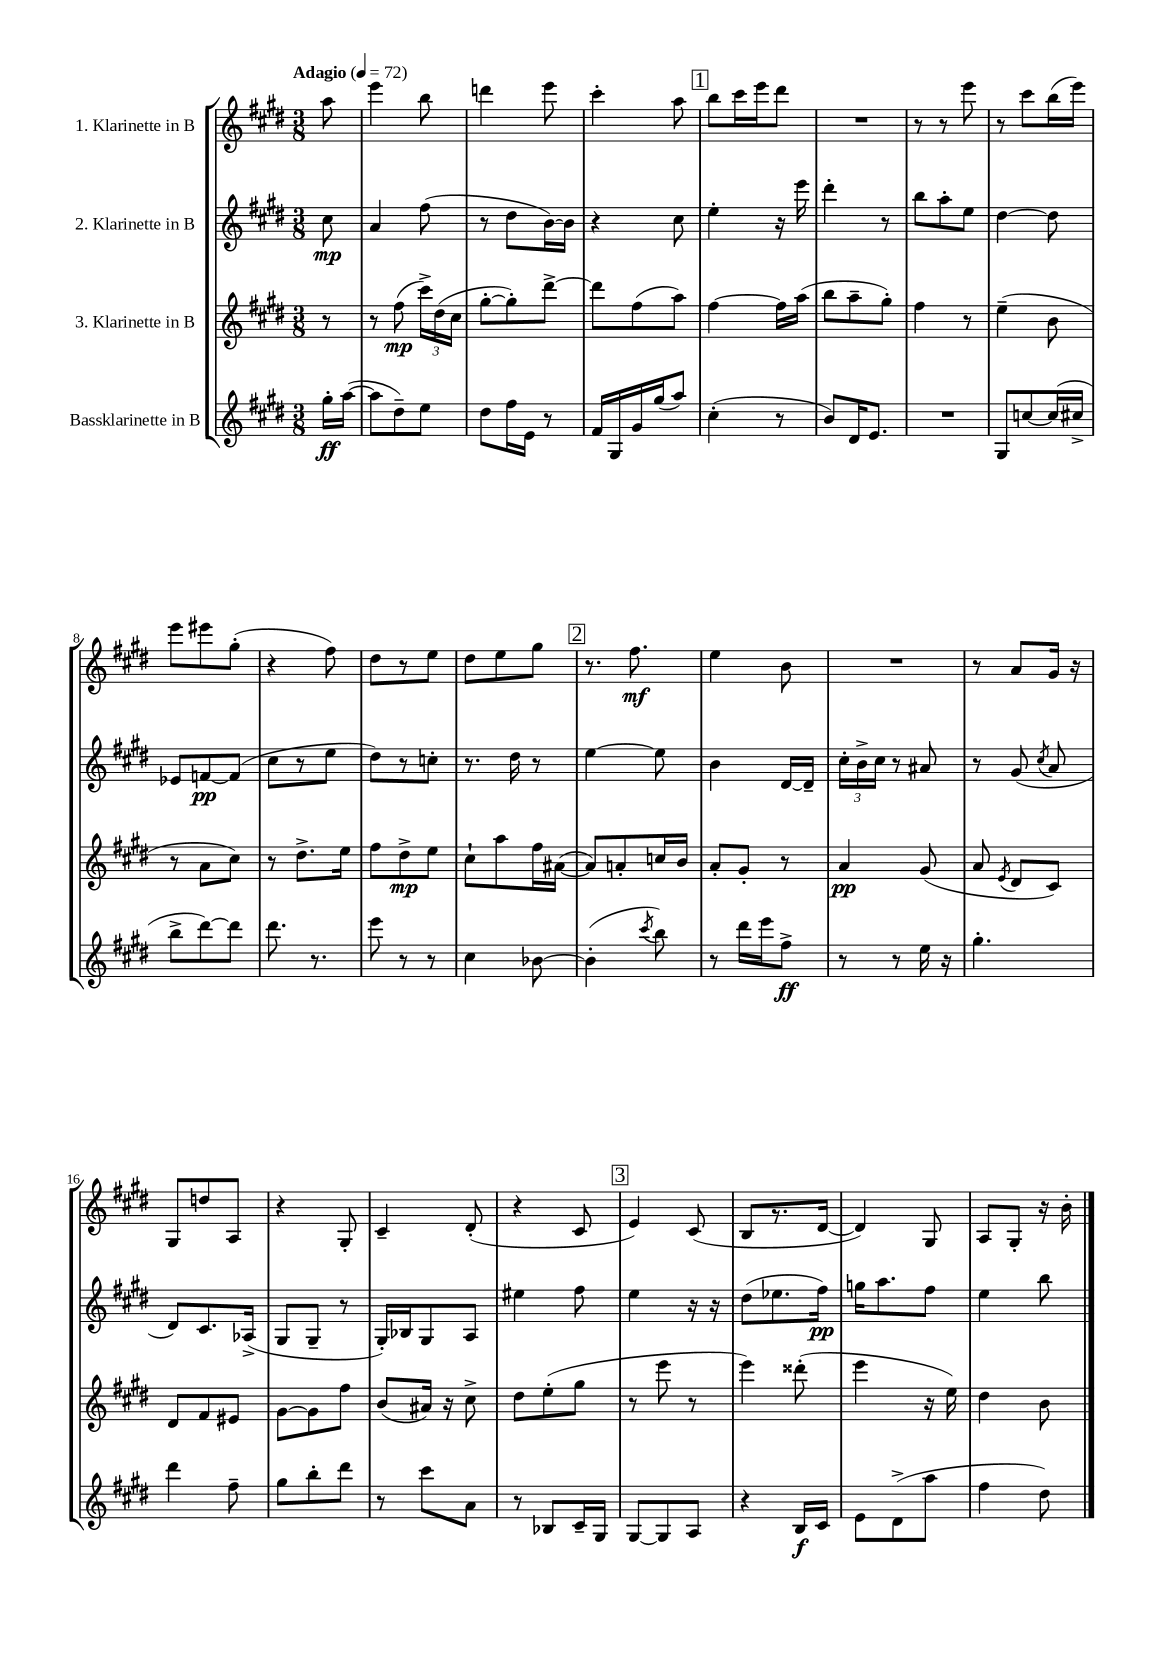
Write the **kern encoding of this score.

**kern	**kern	**kern	**kern
*staff4	*staff3	*staff2	*staff1
*clefG2	*clefG2	*clefG2	*clefG2
*k[f#c#g#d#]	*k[f#c#g#d#]	*k[f#c#g#d#]	*k[f#c#g#d#]
*M3/8	*M3/8	*M3/8	*M3/8
*MM72	*MM72	*MM72	*MM72
16gg#'	8r	8cc#	8aa
([16aa	.	.	.
=	=	=	=
8aa]	8r	4a	4eee
8dd#~)	(8ff#	.	.
8ee	24ccc#^)	(8ff#	8bb
.	(24dd#	.	.
.	24cc#	.	.
=	=	=	=
8dd#	[8gg#'	8r	4ddd
16ff#	8gg#'])	8dd#	.
16e	.	.	.
8r	[8ddd#^	[16b)	8eee
.	.	16b]	.
=	=	=	=
16f#	8ddd#]	4r	4ccc#'
16G#	.	.	.
16g#	(8ff#	.	.
(16gg#	.	.	.
8aa)	8aa)	8cc#	8aa
=	=	=	=
(4cc#'	[4ff#	4ee'	8bb
.	.	.	16ccc#
.	.	.	16eee
8r	16ff#]	16r	8ddd#
.	(16aa	16eee	.
=	=	=	=
8b)	8bb	4ddd#'	4.r
16d#	8aa~	.	.
8.e	.	.	.
.	8gg#')	8r	.
=	=	=	=
4.r	4ff#	8bb	8r
.	.	8aa'	8r
.	8r	8ee	8eee
=	=	=	=
8G#	(4ee~	[4dd#	8r
[8cc	.	.	8ccc#
(16cc]	8b	8dd#]	(16bb
16cc#^	.	.	16eee)
=	=	=	=
8bb^	8r	8e-	8eee
[8ddd#)	8a	[8f	8eee#
8ddd#]	8cc#)	(8f]	(8gg#'
=	=	=	=
8.ddd#	8r	8cc#	4r
.	8.dd#^	8r	.
8.r	.	.	.
.	.	8ee	8ff#)
.	16ee	.	.
=	=	=	=
8eee	8ff#	8dd#)	8dd#
8r	8dd#^	8r	8r
8r	8ee	8cc'	8ee
=	=	=	=
4cc#	8cc#`	8.r	8dd#
.	8aa	.	8ee
.	.	16dd#	.
[8b-	16ff#	8r	8gg#
.	([16a#	.	.
=	=	=	=
(4b-']	8a#])	[4ee	8.r
.	8a'	.	.
.	.	.	8.ff#
8qccc#	.	.	.
8bb)	16cc	8ee]	.
.	16b	.	.
=	=	=	=
8r	8a'	4b	4ee
16ddd#	8g#'	.	.
16eee	.	.	.
8ff#^	8r	[16d#	8b
.	.	16d#~]	.
=	=	=	=
8r	4a	24cc#'	4.r
.	.	24b^	.
.	.	24cc#	.
8r	.	8r	.
16ee	(8g#	8a#	.
16r	.	.	.
=	=	=	=
4.gg#'	8a	8r	8r
.	8qe	.	.
.	8d#	(8g#	8a
.	.	8qcc#	.
.	8c#)	8a	16g#
.	.	.	16r
=	=	=	=
4ddd#	8d#	8d#)	8G#
.	8f#	8.c#	8dd
8ff#~	8e#	.	8A
.	.	(16A-^	.
=	=	=	=
8gg#	[8g#	8G#	4r
8bb'	8g#]	8G#~	.
8ddd#	8ff#	8r	8G#'
=	=	=	=
8r	(8b	16G#')	4c#~
.	.	16B-	.
8ccc#	16a#)	8G#	.
.	16r	.	.
8a	8cc#^	8A	(8d#'
=	=	=	=
8r	8dd#	4ee#	4r
8B-	(8ee'	.	.
16c#~	8gg#	8ff#	8c#
16G#	.	.	.
=	=	=	=
[8G#	8r	4ee	4e)
8G#]	8eee	.	.
8A	8r	16r	(8c#
.	.	16r	.
=	=	=	=
4r	4eee)	(8dd#	8B
.	.	8.ee-	8.r
16B	(8ddd##'	.	.
16c#	.	16ff#)	[16d#
=	=	=	=
8e	4eee	16gg	4d#])
.	.	8.aa	.
(8d#^	.	.	.
8aa	16r	8ff#	8G#
.	16ee)	.	.
=	=	=	=
4ff#	4dd#	4ee	8A
.	.	.	8G#'
8dd#)	8b	8bb	16r
.	.	.	16b'
==	==	==	==
*-	*-	*-	*-
